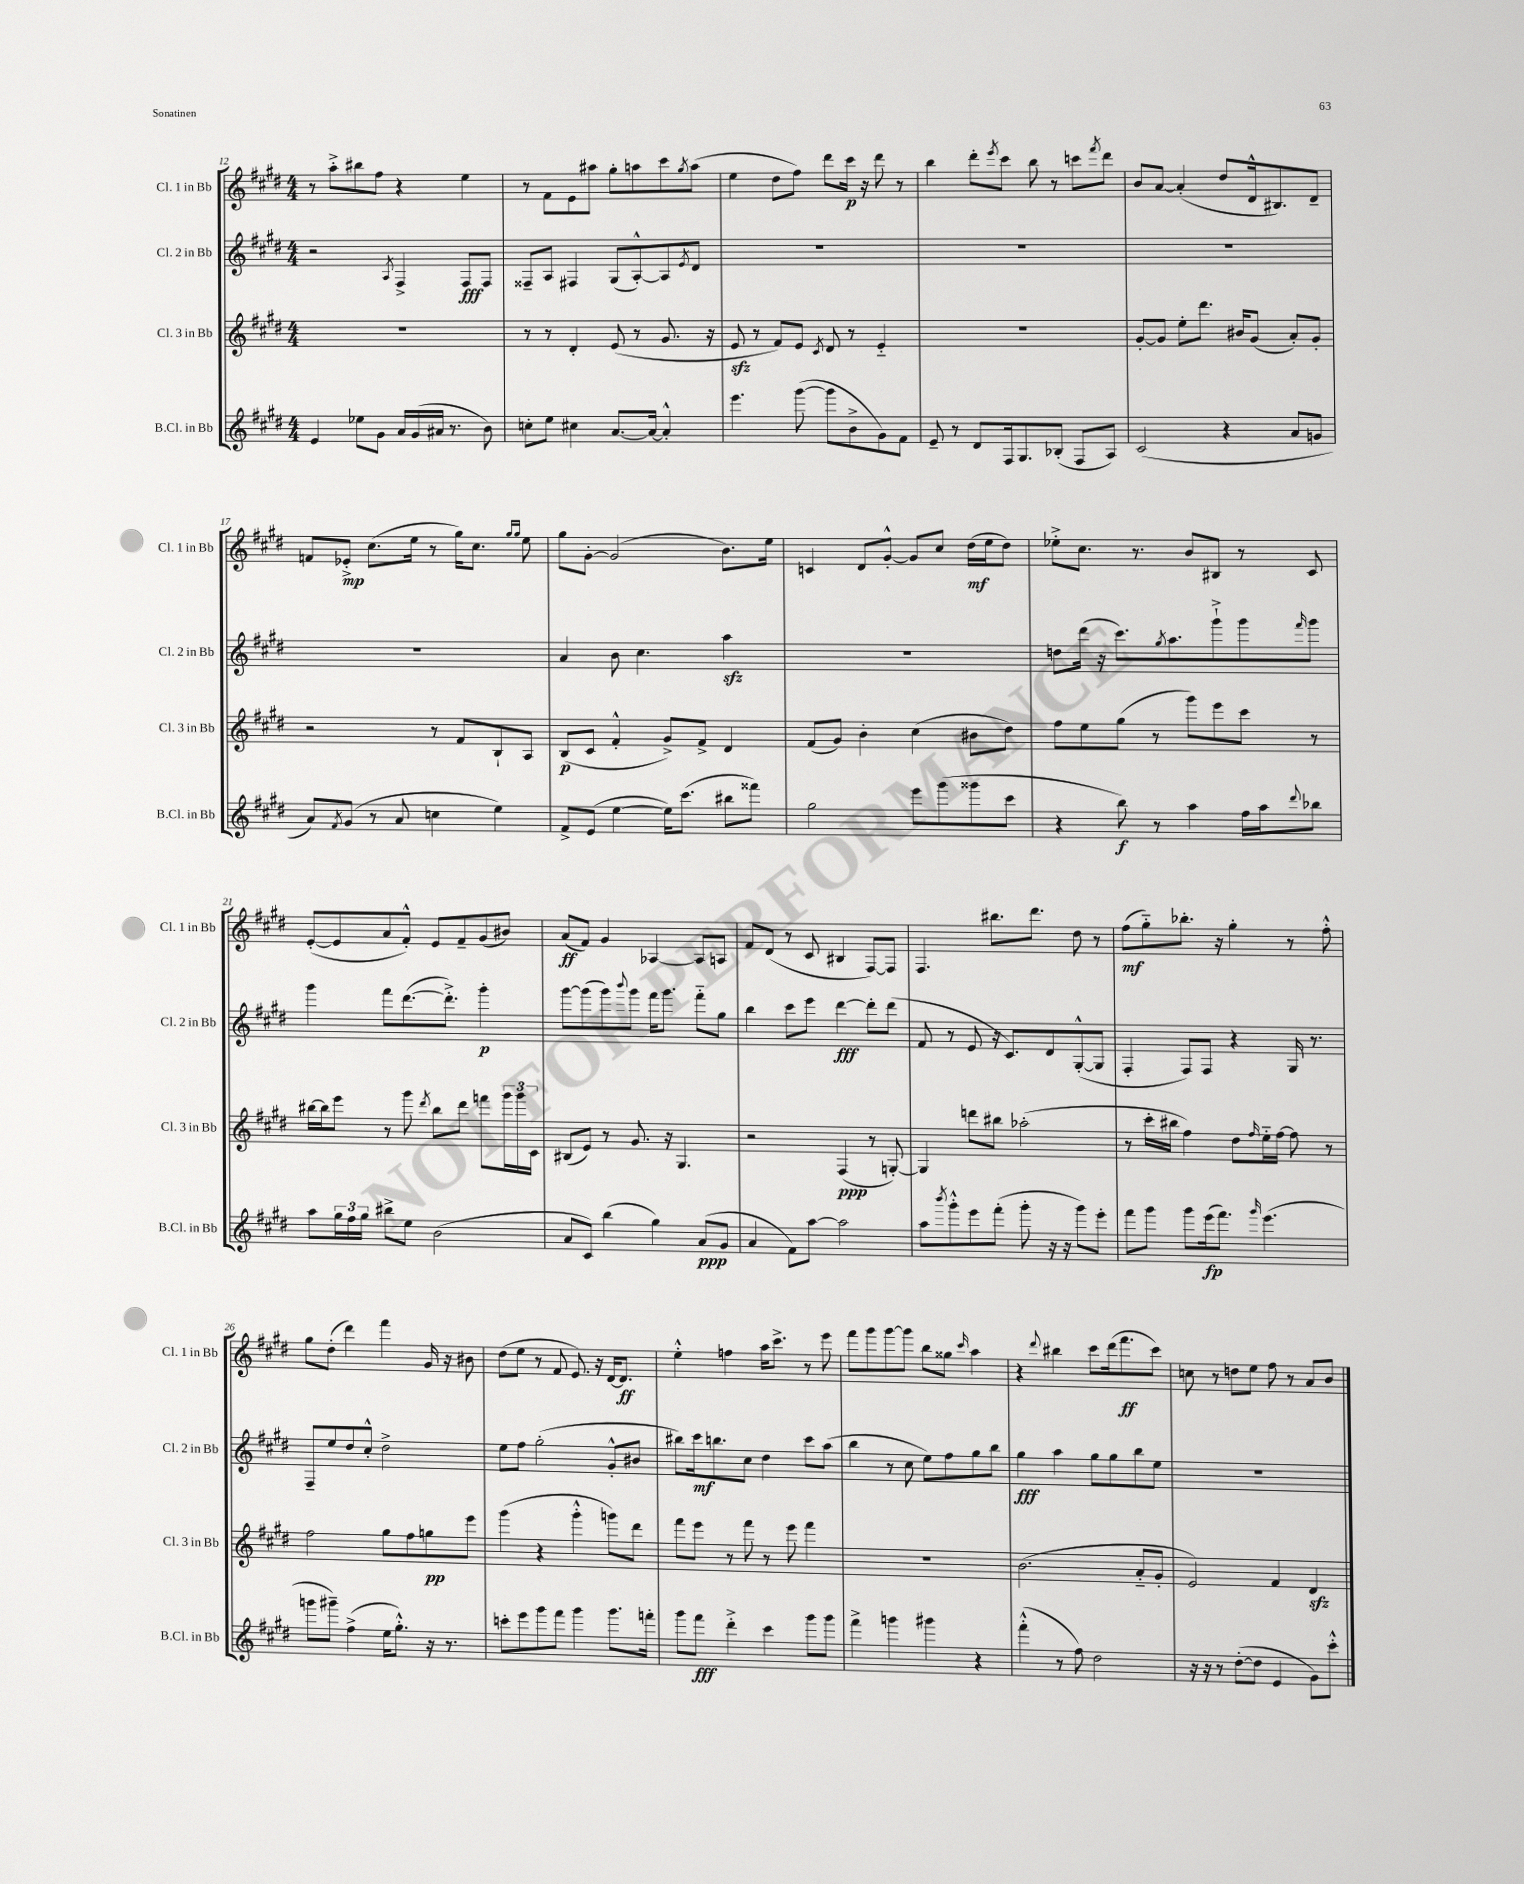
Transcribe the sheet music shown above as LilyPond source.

<<
\new StaffGroup <<
\new Staff = "s0" \with { instrumentName = "Cl. 1 in Bb" shortInstrumentName = "Cl. 1 in Bb" } {
    \clef treble \key e \major \numericTimeSignature \time 4/4
    r8 a''8-.-> bis''8 fis''8 r4 e''4 |
    r8 fis'8 e'8 ais''8 gis''8-. a''8 cis'''8 \acciaccatura { gis''8 } a''8( |
    e''4 dis''8 fis''8) dis'''8 cis'''16\p r16 dis'''8 r8 |
    b''4 dis'''8-. \acciaccatura { e'''8 } cis'''8 b''8 r8 c'''8 \acciaccatura { fis'''8 } dis'''8 |
    b'8 a'8~ a'4-.( dis''8 dis'16-^ bis8.) dis'8-- |
    f'8 ees'8-.->\mp cis''8.( e''16 r8 gis''16) cis''8. \grace { gis''16 gis''16 } e''8 |
    gis''8 gis'8~-. gis'2( b'8.) e''16 |
    c'4 dis'8 gis'8~-.-^ gis'8 cis''8 dis''16\mf( e''16 dis''8) |
    ees''8-.-> cis''8. r8. b'8 bis8 r8 cis'8 |
    e'8~-.( e'8 a'8 fis'8-.-^) e'8 fis'8-- gis'8( bis'8) |
    a'8\ff( fis'8) gis'4 aes4~ aes8 a8 |
    fis'8 dis'8( r8 cis'8 bis4 fis8~) fis8 |
    fis4. bis''8. dis'''8. dis''8 r8 |
    fis''8\mf( gis''8-_) bes''8.-. r16 gis''4-. r8 fis''8-.-^ |
    gis''8 dis''8-.( dis'''4) fis'''4 gis'16 r16 bis'8 |
    dis''8( e''8 r8 fis'8 e'8.) r16 dis'16~ dis'8.\ff |
    e''4-.-^ f''4 a''16 cis'''8.-> r8 e'''8 |
    fis'''8 gis'''8 gis'''8~ gis'''8 b''8 gisis''8 \grace { cis'''16 } a''4 |
    r4 \appoggiatura { dis'''8 } bis''4 cis'''8 dis'''16( fis'''8.\ff cis'''8) |
    c''8 r8 d''8 e''8 fis''8 r8 a'8 b'8 \bar "|." |
}
\new Staff = "s1" \with { instrumentName = "Cl. 2 in Bb" shortInstrumentName = "Cl. 2 in Bb" } {
    \clef treble \key e \major \numericTimeSignature \time 4/4
    r2 \acciaccatura { a8 } fis4-> fis8\fff fis8 |
    fisis8-- a8 fis4 gis8( a8~-.-^) a8 \acciaccatura { e'8 } dis'8 |
    R1 |
    R1 |
    R1 |
    R1 |
    a'4 b'8 cis''4. a''4\sfz |
    R1 |
    d''8 dis'''16( r16 cis'''8.) \acciaccatura { gis''8 } a''8. gis'''8-!-> gis'''8 \grace { fis'''16 } gis'''8 |
    gis'''4 fis'''8 dis'''8.~( dis'''8.-.->) gis'''4-.\p |
    gis'''8~ gis'''8( gis'''8) \appoggiatura { b'''8 } gis'''8 fis'''16 gis'''8. fis'''8-_ gis''8 |
    b''4 cis'''8 e'''8 dis'''4~\fff dis'''8-. dis'''8( |
    fis'8 r8 e'8 r16 cis'8.) dis'8 gis8~-.-^( gis8 |
    fis4-. fis8) fis8 r4 gis16 r8. |
    fis8-- e''8 dis''8 cis''8-.-^ dis''2-> |
    e''8 fis''8 gis''2-.( gis'8-.-^ bis'8 |
    bis''8) cis'''16\mf b''8. cis''8 dis''4 cis'''8 a''8( |
    b''4 r8 cis''8 e''8) fis''8 gis''8 b''8 |
    gis''4\fff a''4 gis''8 gis''8 b''8 e''8 |
    R1 \bar "|." |
}
\new Staff = "s2" \with { instrumentName = "Cl. 3 in Bb" shortInstrumentName = "Cl. 3 in Bb" } {
    \clef treble \key e \major \numericTimeSignature \time 4/4
    R1 |
    r8 r8 dis'4-. e'8( r8 gis'8. r16 |
    e'8\sfz r8 fis'8) e'8 \acciaccatura { cis'8 } dis'8 r8 e'4-_ |
    R1 |
    gis'8~-. gis'8 e''8-. dis'''8. bis'16 gis'8( a'8-.) gis'8-. |
    r2 r8 fis'8 b8-! a8 |
    b8\p( cis'8 fis'4-.-^ gis'8->) fis'8-> dis'4 |
    fis'8( gis'8) b'4-. cis''4( bis'8 dis''8) |
    fis''8 e''8 gis''8( r8 gis'''8) e'''8 cis'''8 r8 |
    bis''16~ bis''16 e'''8 r8 gis'''8 \acciaccatura { dis'''8 } bis''8 dis'''8 f'''8 \tuplet 3/2 { gis'''16 gis'''16 cis'16 } |
    bis8( e'8) r8 gis'8. r16 gis4. |
    r2 fis4\ppp( r8 g8~-.) |
    g4 d'''8 bis''8 aes''2-.( |
    r8 cis'''16-. bis''16 fis''4) dis''8 \grace { fis''16 } e''16-_ fis''16~ fis''8 r8 |
    fis''2 gis''8 fis''8 g''8\pp e'''8 |
    gis'''4( r4 gis'''4-.-^ g'''8) dis'''8 |
    fis'''8 e'''8 r8 fis'''8 r8 e'''8 fis'''4 |
    R1 |
    b'2.( a'8-_ gis'8-. |
    e'2) fis'4 dis'4\sfz \bar "|." |
}
\new Staff = "s3" \with { instrumentName = "B.Cl. in Bb" shortInstrumentName = "B.Cl. in Bb" } {
    \clef treble \key e \major \numericTimeSignature \time 4/4
    e'4 ees''8 gis'8 a'16 gis'16( ais'16 r8. b'8) |
    c''8-. e''8 cis''4 a'8.~ a'16~ a'4-.-^ |
    e'''4. gis'''8~( gis'''8 b'8-> gis'8) fis'8 |
    e'8-- r8 dis'8 fis16 gis8. bes8-.( fis8 a8) |
    cis'2( r4 a'8 g'8 |
    a'8) \acciaccatura { fis'8 } gis'8( r8 a'8 c''4 e''4) |
    fis'8-> e'8( e''4~ e''16) cis'''8.( bis''8 fisis'''8) |
    gis''2 e'''8 gis'''8( gisis'''8 cis'''8 |
    r4 b''8\f) r8 a''4 fis''16 a''16 \appoggiatura { dis'''8 } bes''8 |
    a''8 \tuplet 3/2 { gis''16 fis''16 gis''16 } bis''8-> e''8 b'2( |
    a'8 cis'8) b''4( gis''4) a'8\ppp( gis'8 |
    a'4 fis'8) a''8~ a''2 |
    a''8 \acciaccatura { b'''8 } gis'''8-.-^ e'''8 fis'''8-.( gis'''8-. r16 r16 gis'''8) e'''8-. |
    fis'''8 gis'''8 gis'''8 e'''16\fp( fis'''8.) \grace { gis'''16 } e'''4.( |
    g'''8 gis'''8--) fis''4->( e''16 gis''8.-.-^) r16 r8. |
    c'''8-. e'''8 gis'''8 fis'''8 gis'''4 gis'''8. f'''16-. |
    gis'''8 fis'''8\fff dis'''4-.-> cis'''4 gis'''8 gis'''8 |
    fis'''4-> g'''4 gis'''4 r4 |
    fis'''4-.-^( r8 fis''8) dis''2 |
    r16 r16 r8 dis''8~-.( dis''8 e'4 gis'8) cis'''8-.-^ \bar "|." |
}
>>
>>
\layout { \context { \Score currentBarNumber = #12 } }
